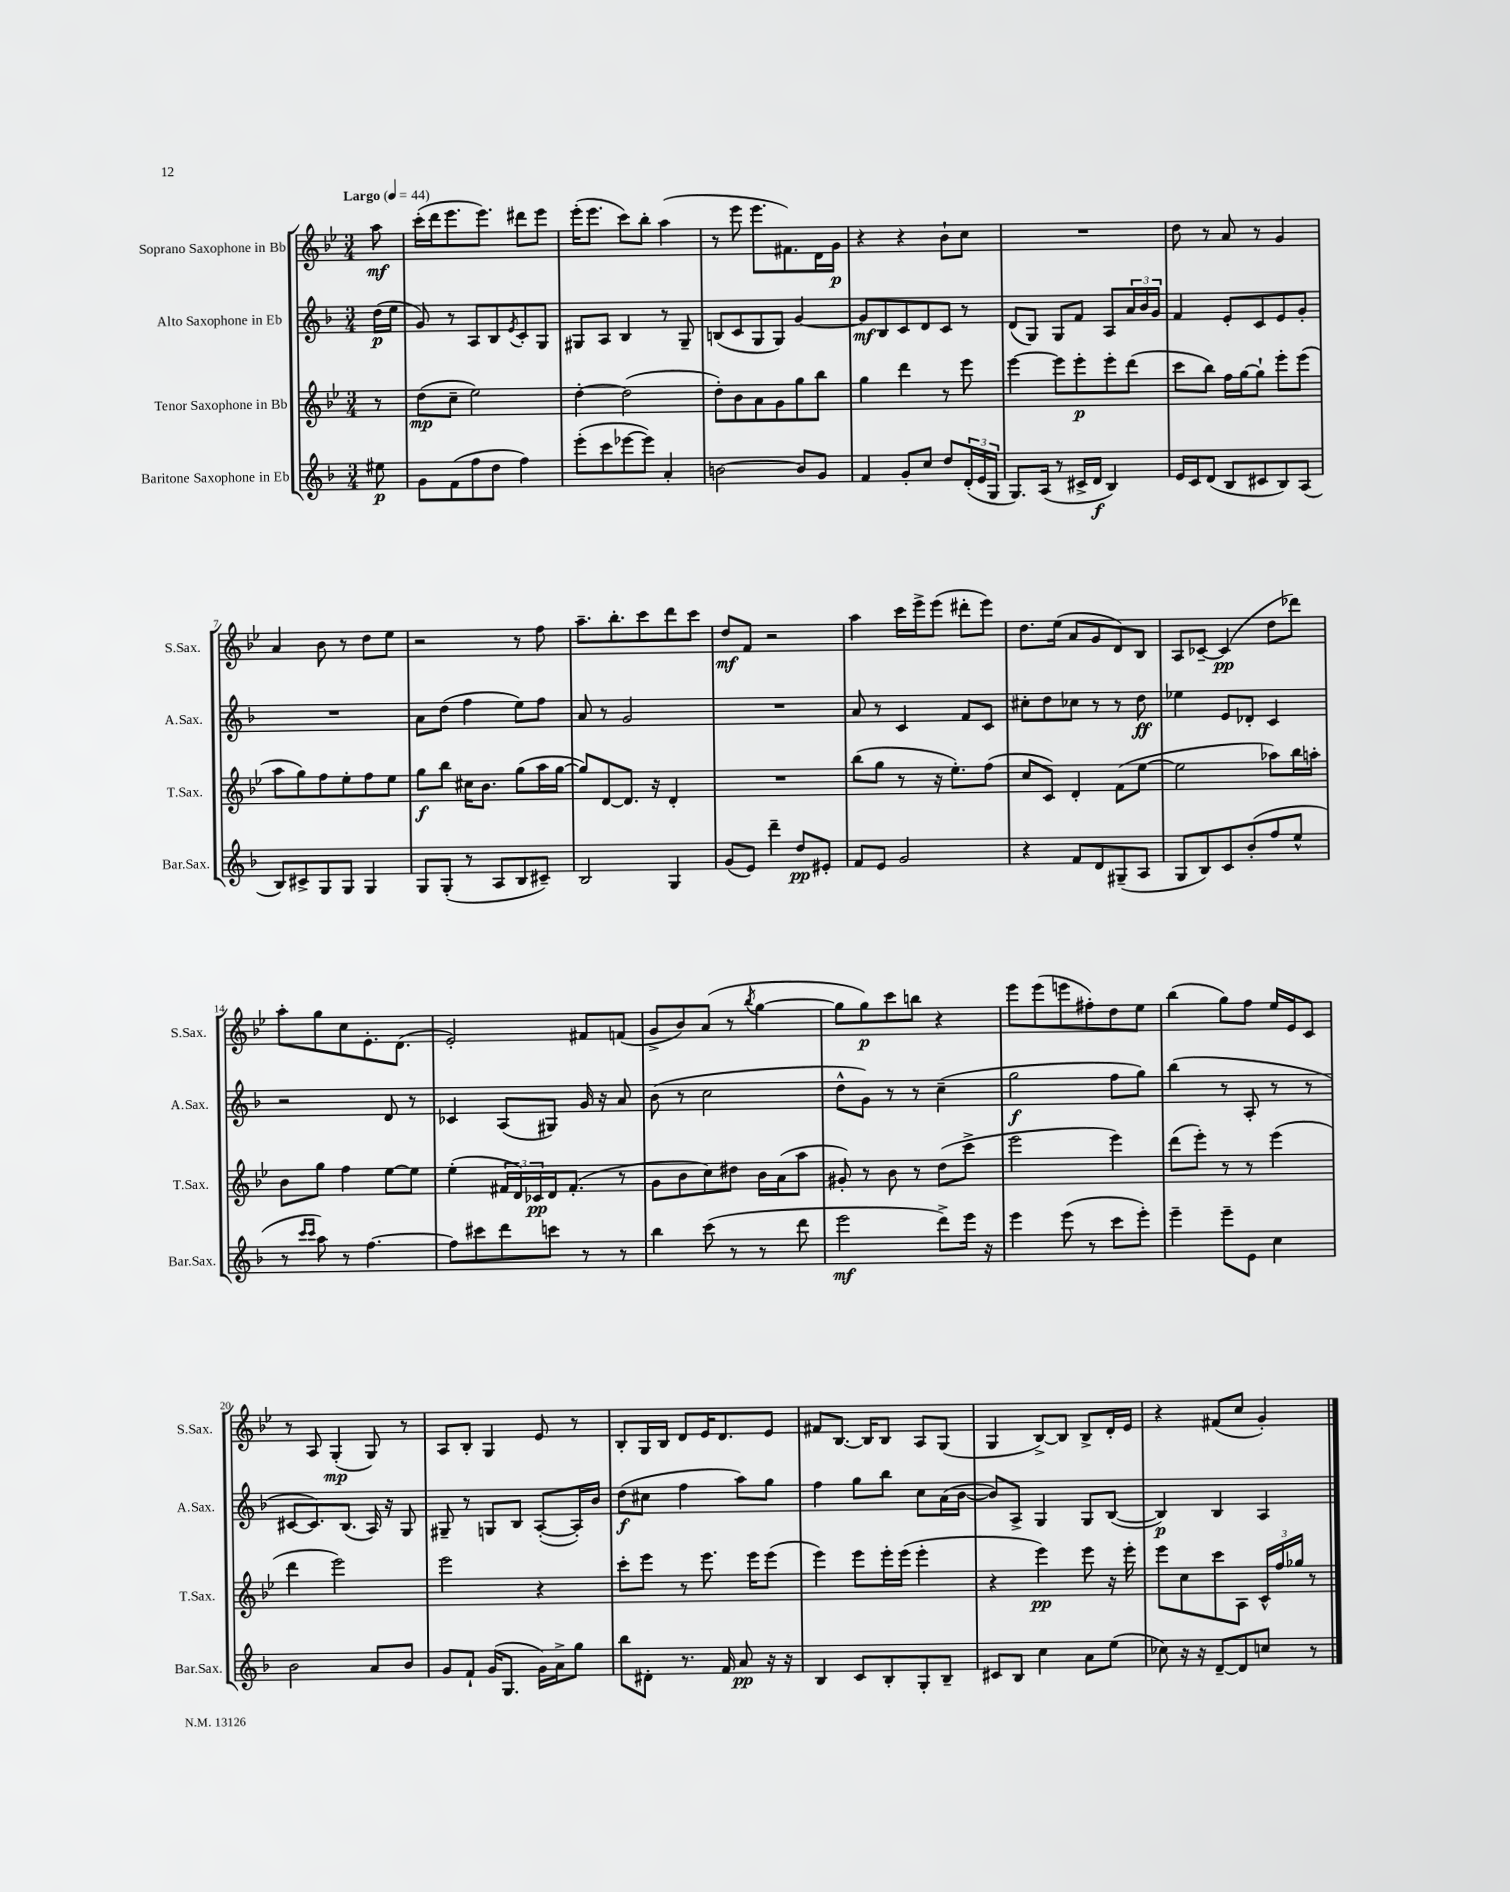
<<
\new StaffGroup <<
\new Staff = "s0" \with { instrumentName = "Soprano Saxophone in Bb" shortInstrumentName = "S.Sax." } {
    \clef treble \key bes \major \numericTimeSignature \time 3/4 \partial 8 \tempo "Largo" 4 = 44
    a''8\mf |
    c'''16-.( d'''16 ees'''8. ees'''8.) dis'''8 ees'''8 |
    ees'''16-.( ees'''8. c'''8) bes''8-. a''4( |
    r8 ees'''8 ees'''8. fis'8.) d'16 g'16\p |
    r4 r4 bes'8-! c''8 |
    R2. |
    d''8 r8 a'8 r8 g'4 |
    a'4 bes'8 r8 d''8 ees''8 |
    r2 r8 f''8 |
    a''8.-- bes''8.-. c'''8 d'''8 c'''8 |
    d''8\mf f'8 r2 |
    a''4 c'''16 ees'''16-> ees'''8( dis'''8-. ees'''8) |
    d''8. ees''16( a'8 g'8 d'8) bes8 |
    a8 ces'8~-- ces'4\pp( d''8 des'''8) |
    a''8-. g''8 c''8 ees'8.-. d'8.( |
    ees'2-.) fis'8 f'8( |
    g'8-> bes'8) a'8( r8 \acciaccatura { bes''8 } g''4~ |
    g''8 g''8\p) c'''8 b''8 r4 |
    ees'''8 ees'''8( e'''8 fis''8-.) d''8 ees''8 |
    bes''4( g''8) f''8 ees''16 ees'16 c'8 |
    r8 a8 g4-.\mp( g8) r8 |
    a8 bes8-. g4 ees'8 r8 |
    bes8-. g16 bes16 d'8 ees'16 d'8. ees'8 |
    fis'8 bes8.~ bes16 bes8 a8 g8( |
    g4 bes8~->) bes8 bes8-> d'16-. ees'16 |
    r4 fis'8( c''8 g'4-.) \bar "|." |
}
\new Staff = "s1" \with { instrumentName = "Alto Saxophone in Eb" shortInstrumentName = "A.Sax." } {
    \clef treble \key f \major \numericTimeSignature \time 3/4 \partial 8
    d''16\p( e''16 |
    g'8) r8 a8 bes8 \acciaccatura { e'8 } c'8-. g8 |
    gis8 a8 bes4 r8 gis8-- |
    b8( c'8 g8 g8) g'4~ |
    g'8\mf bes8 c'8 d'8 c'8 r8 |
    d'8( g8) g8 f'8 a8 \tuplet 3/2 { a'16 bes'16 g'16 } |
    f'4 e'8-. c'8 e'8 g'8-. |
    R2. |
    a'8 d''8( f''4 e''8) f''8 |
    a'8 r8 g'2 |
    R2. |
    a'8 r8 c'4 f'8 c'8 |
    cis''8-. d''8 ces''8 r8 r8 d''8\ff |
    ees''4 e'8 des'8-. c'4 |
    r2 d'8 r8 |
    ces'4 a8( gis8) g'16 r16 a'8 |
    bes'8( r8 c''2 |
    d''8-^ g'8) r8 r8 c''4--( |
    g''2\f f''8 g''8) |
    bes''4( r8 a8-. r8 r8 |
    cis'8~ cis'8.) bes8.( a16) r16 g8 |
    gis8-- r8 g8 bes8 a8~-.( a16-.) bes'16 |
    d''8\f( cis''8 f''4 a''8) g''8 |
    f''4 g''8 bes''8 c''8 a'16( bes'16~ |
    bes'8) a8-> g4 g8 bes8~( |
    bes4\p) bes4 a4 \bar "|." |
}
\new Staff = "s2" \with { instrumentName = "Tenor Saxophone in Bb" shortInstrumentName = "T.Sax." } {
    \clef treble \key bes \major \numericTimeSignature \time 3/4 \partial 8
    r8 |
    d''8\mp( c''8-- ees''2) |
    d''4~-. d''2( |
    d''8-.) bes'8 a'8 g'8 g''8 bes''8 |
    g''4 d'''4 r8 ees'''8 |
    ees'''4~ ees'''8 ees'''8-.\p ees'''8-. d'''8( |
    c'''8 bes''8) f''16 g''16~ g''8-! ees'''8-. ees'''8( |
    a''8 g''8) f''8 ees''8-. f''8 ees''8 |
    g''8\f bes''8 cis''16 bes'8. g''8( a''16 g''16~ |
    g''8) d'8~ d'8. r16 d'4-. |
    R2. |
    bes''8( g''8 r8 r16 ees''8.-.) f''8( |
    c''8 c'8) d'4-. f'8( ees''8~ |
    ees''2 aes''8) bes''16 a''16-. |
    bes'8 g''8 f''4 ees''8~ ees''8 |
    ees''4-.( \tuplet 3/2 { fis'16 d'16) ces'16\pp } d'16 fis'8.-.( r8 |
    g'8 bes'8 c''8) dis''8 bes'16 a'16( a''8 |
    gis'8-.) r8 bes'8 r8 d''8( c'''8-> |
    ees'''2 ees'''4) |
    d'''8( ees'''8-.) r8 r8 ees'''4( |
    d'''4 ees'''2) |
    ees'''2 r4 |
    c'''8-. ees'''8 r8 ees'''8. ees'''16 ees'''8( |
    ees'''4) ees'''8 ees'''16-. ees'''16( ees'''4-. |
    r4 ees'''4\pp) ees'''8 r16 ees'''16-. |
    ees'''8 c''8 c'''8 a8 \tuplet 3/2 { c'16-^ f''16 ges''16 } r8 \bar "|." |
}
\new Staff = "s3" \with { instrumentName = "Baritone Saxophone in Eb" shortInstrumentName = "Bar.Sax." } {
    \clef treble \key f \major \numericTimeSignature \time 3/4 \partial 8
    eis''8\p |
    g'8 f'8( f''8 d''8 f''4) |
    e'''8-.( c'''8 ees'''8~ ees'''8) a'4-. |
    b'2~ b'8 g'8 |
    f'4 g'8-. c''8 d''8 \tuplet 3/2 { d'16-.( e'16 g16 } |
    g8.) a16( r8 cis'16-> d'16\f bes4) |
    e'16 c'16 d'8( bes8 cis'8 bes8) a8( |
    bes8) cis'8-> g8 g8 g4 |
    g8 g8-.( r8 a8 bes8 cis'8--) |
    bes2 g4 |
    g'8( e'8) d'''4-- d''8\pp eis'8-. |
    f'8 e'8 g'2 |
    r4 f'8 d'8 gis8--( a8 |
    g8 bes8) c'8 bes'8-.( f''8 e''8-^ |
    r8 \grace { c'''16 c'''16 } a''8) r8 f''4.~ |
    f''8 cis'''8 d'''8 c'''8 r8 r8 |
    bes''4 c'''8( r8 r8 d'''8 |
    e'''2\mf d'''8->) e'''16 r16 |
    e'''4 e'''8( r8 c'''8 e'''8-.) |
    e'''4-- e'''8-- e'8 c''4 |
    bes'2 a'8 bes'8 |
    g'8 f'8-! g'16( g8. g'16) a'16-> g''8 |
    bes''8 dis'8-. r8. f'16 a'8\pp r16 r16 |
    bes4 c'8 bes8-. g8-. bes8-- |
    cis'8 bes8 c''4 a'8 e''8( |
    ces''8) r16 r16 d'8~-- d'8 c''8 r8 \bar "|." |
}
>>
>>
